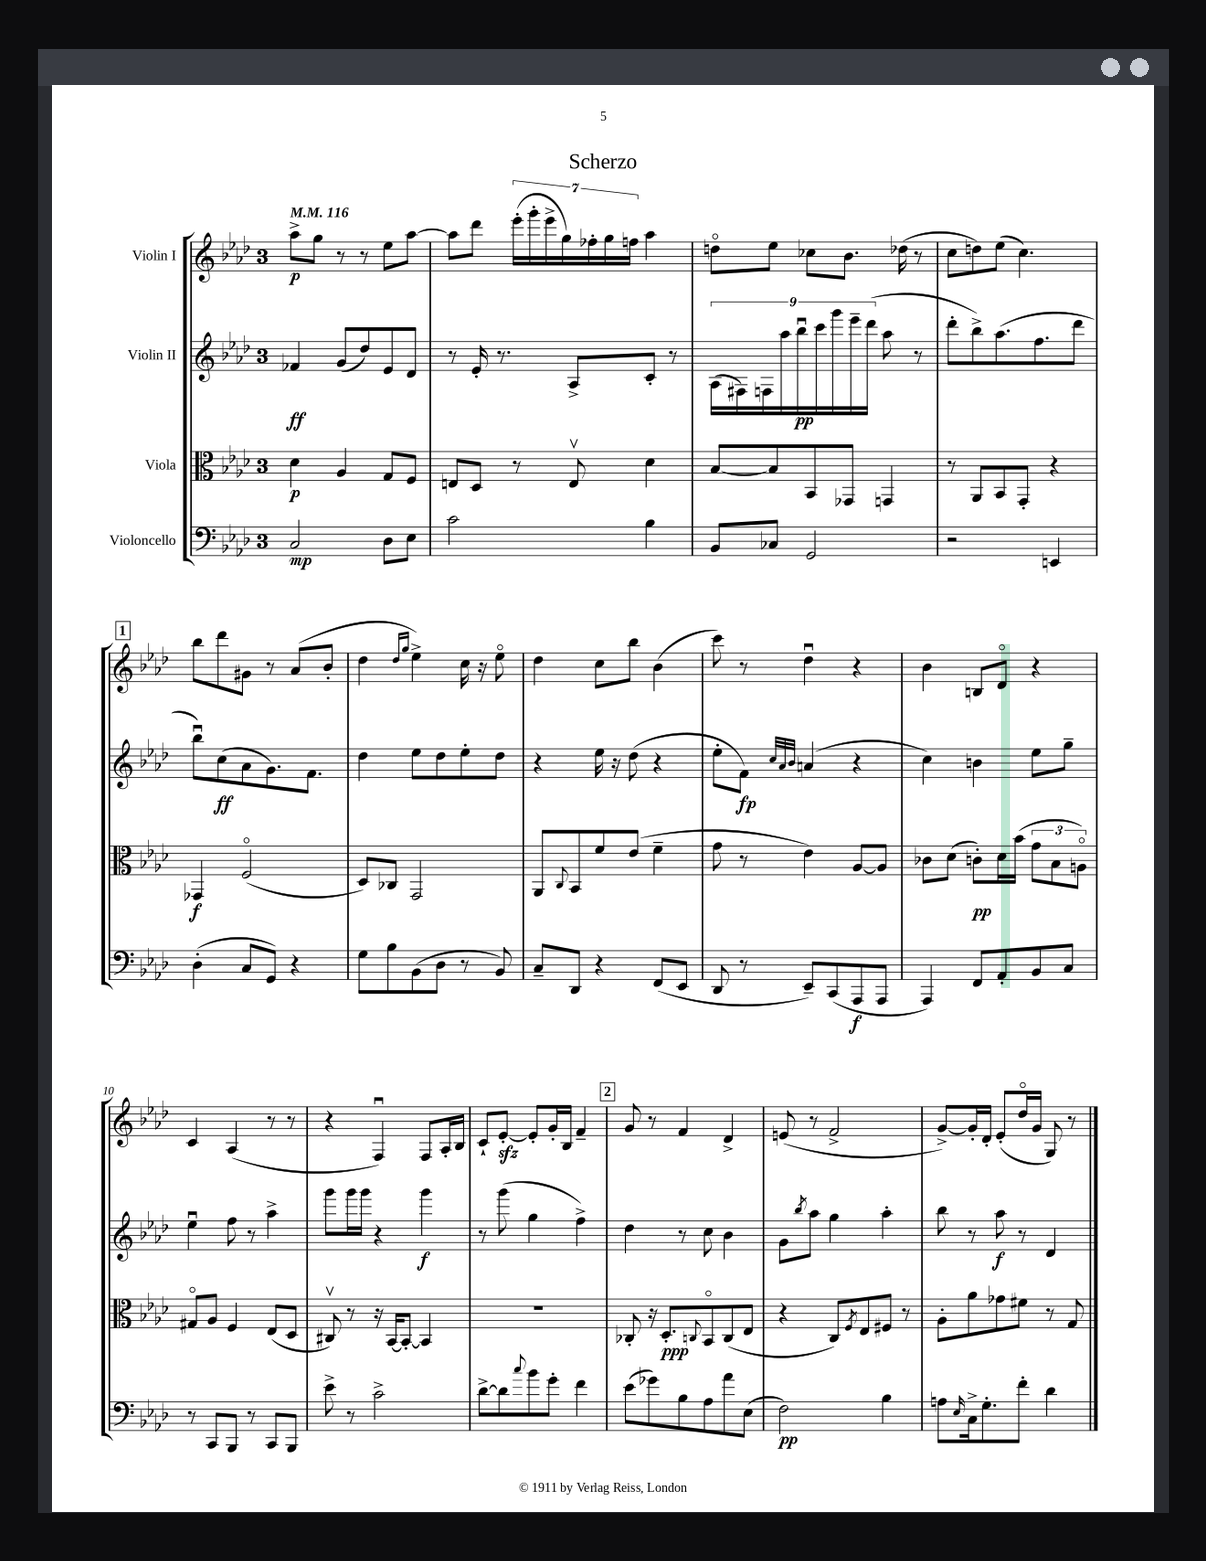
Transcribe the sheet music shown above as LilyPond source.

\header { title = "Scherzo" }
<<
\new StaffGroup <<
\new Staff = "s0" \with { instrumentName = "Violin I" } {
    \clef treble \key aes \major \once \override Staff.TimeSignature.style = #'single-digit \time 3/4 \tempo 4 = 116
    aes''8->\p g''8 r8 r8 ees''8 aes''8~ |
    aes''8 des'''8 \tuplet 7/4 { ees'''16-.( g'''16-. ees'''16-> g''16) fes''16-. g''16 f''16 } aes''4 |
    d''8\flageolet ees''8 ces''8 bes'8. des''16( r8 |
    c''8 d''8) ees''8( c''4.) |
    \mark \markup { \box "1" } bes''8 des'''8 gis'8 r8 aes'8( bes'8-. |
    des''4 \grace { des''16 g''16 } ees''4->) c''16 r16 ees''8\flageolet |
    des''4 c''8 bes''8 bes'4( |
    c'''8) r8 des''4\downbow r4 |
    bes'4 b8 des'8\flageolet r4 |
    c'4 aes4( r8 r8 |
    r4 f4\downbow) f8 aes16-. bes16 |
    c'8-! ees'8~-.\sfz ees'8-. g'16-. bes16 f'4-- |
    \mark \markup { \box "2" } g'8 r8 f'4 des'4-> |
    e'8( r8 f'2-> |
    g'8~->) g'16-. des'16-. ees'8-.( des''16\flageolet g'16 g8) r8 \bar "|." |
}
\new Staff = "s1" \with { instrumentName = "Violin II" } {
    \clef treble \key aes \major \once \override Staff.TimeSignature.style = #'single-digit \time 3/4
    fes'4\ff g'8( des''8) ees'8 des'8 |
    r8 ees'16-. r8. aes8-> c'8-. r8 |
    \tuplet 9/8 { aes16( fis16) f16 aes''16 bes''16\downbow\pp c'''16 g'''16 ees'''16-- des'''16( } aes''8 r8 |
    des'''8-. bes''8->) aes''8.( f''8. des'''8 |
    \mark \markup { \box "1" } bes''8\downbow) c''8\ff( aes'8 g'8.) f'8. |
    des''4 ees''8 des''8 ees''8-. des''8 |
    r4 ees''16 r16 des''8( r4 |
    ees''8-. f'8\fp) \grace { c''32 aes'32 bes'32 } a'4( r4 |
    c''4) b'4 ees''8 g''8-- |
    ees''4\downbow f''8 r8 aes''4-> |
    g'''8 g'''16 g'''16 r4 g'''4\f |
    r8 g'''8( g''4 f''4->) |
    \mark \markup { \box "2" } des''4 r8 c''8 bes'4 |
    g'8 \acciaccatura { bes''8 } aes''8 g''4 aes''4-. |
    bes''8 r8 aes''8\f r8 des'4 \bar "|." |
}
\new Staff = "s2" \with { instrumentName = "Viola" } {
    \clef alto \key aes \major \once \override Staff.TimeSignature.style = #'single-digit \time 3/4
    des'4\p aes4 g8 f8 |
    e8 des8 r8 e8\upbow des'4 |
    bes8~ bes8 bes,8 ges,8 g,4 |
    r8 aes,8 bes,8 g,8-. r4 |
    \mark \markup { \box "1" } ges,4\f f2\flageolet( |
    des8) ces8 g,2 |
    aes,8 \appoggiatura { c8 } bes,8 f'8 ees'8( f'4-- |
    g'8 r8 ees'4) aes8~ aes8 |
    ces'8 des'8( c'8-.\pp) des'16 bes'16( \tuplet 3/2 { g'8 bes8 a8\flageolet) } |
    gis8\flageolet aes8 f4 ees8( des8 |
    cis8\upbow) r8 r16 bes,16~ bes,8~-. bes,4 |
    R2. |
    \mark \markup { \box "2" } ces8-. r16 des8.-.\ppp \appoggiatura { c8 } bes,8\flageolet c8( ees8 |
    r4 c8) \acciaccatura { f8 } ees8 fis8 r8 |
    aes8-. aes'8 ges'8 fis'8 r8 g8 \bar "|." |
}
\new Staff = "s3" \with { instrumentName = "Violoncello" } {
    \clef bass \key aes \major \once \override Staff.TimeSignature.style = #'single-digit \time 3/4
    c2\mp des8 ees8 |
    c'2 bes4 |
    bes,8 ces8 g,2 |
    r2 e,4 |
    \mark \markup { \box "1" } des4-.( c8 g,8) r4 |
    g8 bes8 bes,8( des8 r8 bes,8) |
    c8-- des,8 r4 f,8( ees,8 |
    des,8 r8 ees,8--) c,8( aes,,8\f aes,,8 |
    aes,,4) f,8 aes,8-. bes,8 c8 |
    r8 c,8 bes,,8 r8 c,8 bes,,8 |
    ees'8-> r8 c'2-> |
    des'8~-> des'8 \appoggiatura { c''8 } bes'8 g'8-. f'4 |
    \mark \markup { \box "2" } ees'8( ges'8) bes8 aes8 aes'8 ees8( |
    f2\pp) bes4 |
    a8 \grace { ees16 } c16-> g8.-. f'8-. des'4 \bar "|." |
}
>>
>>
